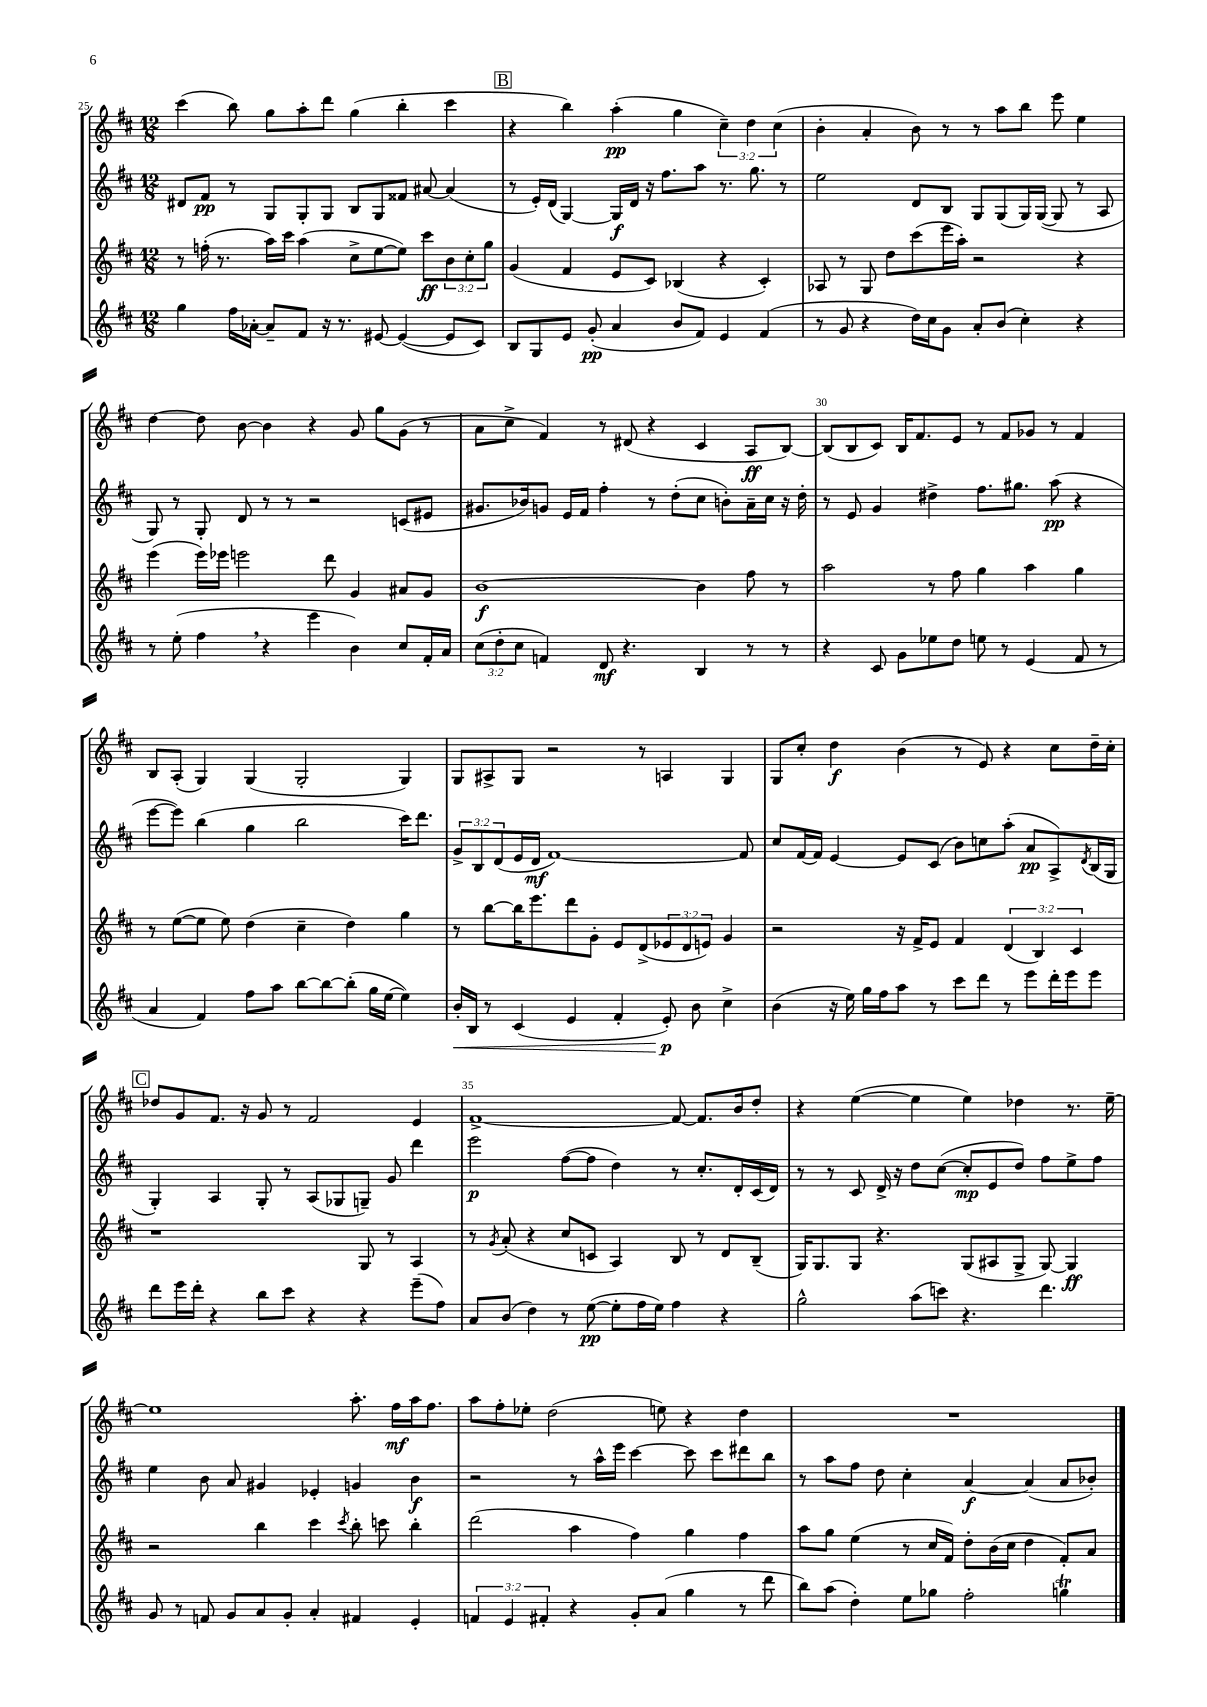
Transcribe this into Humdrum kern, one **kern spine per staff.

**kern	**kern	**kern	**kern
*staff4	*staff3	*staff2	*staff1
*clefG2	*clefG2	*clefG2	*clefG2
*k[f#c#]	*k[f#c#]	*k[f#c#]	*k[f#c#]
*M12/8	*M12/8	*M12/8	*M12/8
4gg	8r	8d#	(4ccc#
.	(16ff'	8f#	.
.	8.r	.	.
16ff#	.	8r	8bb)
[16a-'	.	.	.
8a-~]	16aa)	8G	8gg
.	16ccc#	.	.
8f#	(4aa	8G'	8aa'
16r	.	8G	8ddd
8.r	.	.	.
.	8cc#^	8B	(4gg
[8e#	[8ee	8G	.
(4e#_	8ee])	8f##	4bb'
.	8ccc#	[8a#	.
8e#]	12b	(4a#]	4ccc#
.	12cc#'	.	.
8c#)	.	.	.
.	12gg	.	.
=	=	=	=
8B	(4g	8r	4r
8G	.	16e')	.
.	.	(16d	.
8e	4f#	[4G)	4bb)
(8g'	.	.	.
4a	8e	16G]	(4aa'
.	.	16d	.
.	8c#)	16r	.
.	.	8.ff#	.
8b	(4B-	.	4gg
8f#)	.	8aa	.
4e	4r	8.r	6cc#~)
.	.	.	6dd
.	.	8.gg	.
(4f#	4c#')	.	.
.	.	.	(6cc#
.	.	8r	.
=	=	=	=
8r	8A-	2ee	4b'
8g	8r	.	.
4r	8G	.	4a'
.	8dd	.	.
16dd)	(8ccc#	8d	8b)
16cc#	.	.	.
8g	16eee	8B	8r
.	16aa')	.	.
8a'	2r	8G	8r
(8b	.	(8G	8aa
4cc#')	.	16G)	8bb
.	.	([16G	.
.	.	8G]	8eee
4r	4r	8r	4ee
.	.	8A	.
=	=	=	=
8r	(4eee	8G)	[4dd
(8ee'	.	8r	.
4ff#	16eee)	8G'	8dd]
.	16eee-	.	.
.	2eee	8d	[8b
4r	.	8r	4b]
.	.	8r	.
4eee	.	2r	4r
.	8ddd	.	.
4b)	4g	.	8g
.	.	.	8gg
8cc#	8a#	(8c	(8g
16f#'	8g	8e#	8r
16a	.	.	.
=	=	=	=
(12cc#	[1b	8.g#	8a
12dd'	.	.	.
.	.	.	8cc#^
12cc#	.	.	.
.	.	16b-)	.
4f)	.	8g	4f#)
.	.	16e	.
.	.	16f#	.
8d	.	4ff#'	8r
4.r	.	.	(8d#
.	.	8r	4r
.	.	(8dd'	.
4B	4b]	8cc#	4c#
.	.	8b')	.
8r	8ff#	16a~	8A
.	.	16cc#	.
8r	8r	16r	[8B)
.	.	16dd'	.
=	=	=	=
4r	2aa	8r	(8B]
.	.	8e	8B
8c#	.	4g	8c#)
8g	.	.	16B
.	.	.	8.f#
8ee-	8r	4dd#^	.
8dd	8ff#	.	8e
8ee	4gg	8.ff#	8r
8r	.	.	8f#
.	.	8.gg#	.
(4e	4aa	.	8g-
.	.	(8aa	8r
8f#	4gg	4r	4f#
8r	.	.	.
=	=	=	=
4a	8r	[8eee	8B
.	([8ee	8eee])	(8A'
4f#)	8ee]	(4bb	4G)
.	8ee)	.	.
8ff#	(4dd	4gg	(4G
8aa	.	.	.
[8bb	4cc#~	2bb	2G'
8bb_	.	.	.
(8bb']	4dd)	.	.
16gg	.	.	.
[16ee	.	.	.
4ee])	4gg	16ccc#)	4G)
.	.	8.ddd	.
=	=	=	=
16b'	8r	12g^	8G
16B	.	.	.
.	.	12B	.
8r	[8bb	.	8A#^
.	.	(12d	.
(4c#	16bb]	16e	8G
.	8.eee	16d	.
.	.	[1f#)	2r
4e	8ddd	.	.
.	8g'	.	.
4f#'	8e	.	.
.	(8d^	.	8r
8e')	12e-	.	4A
.	12d	.	.
8b	.	.	.
.	12e)	.	.
4cc#^	4g	.	4G
.	.	8f#]	.
=	=	=	=
(4b	2r	8cc#	8G
.	.	[16f#	8cc#'
.	.	16f#]	.
16r	.	[4e	4dd
16ee)	.	.	.
16gg	.	.	.
16ff#	.	.	.
8aa	16r	8e]	(4b
.	16f#^	.	.
8r	8e	(8c#	.
8ccc#	4f#	8b)	8r
8ddd	.	8cc	8e)
8r	(6d	(8aa'	4r
8eee	.	8a	.
.	6B)	.	.
16ddd'	.	8A^)	8cc#
16eee	.	.	.
.	6c#	.	.
.	.	8qd	.
8eee	.	(16B	16dd~
.	.	16G	16cc#'
=	=	=	=
8ddd	1r	4G')	8dd-
16eee	.	.	8g
16ddd'	.	.	.
4r	.	4A	8.f#
.	.	.	16r
8bb	.	8G'	8g
8ccc#	.	8r	8r
4r	.	(8A	2f#
.	.	8G-	.
4r	8G	8G~)	.
.	8r	8g	.
(8eee~	4A	4ddd	4e
8ff#)	.	.	.
=	=	=	=
8a	8r	2eee	[1f#^
.	8qg	.	.
(8b	(8a'	.	.
4dd)	4r	.	.
8r	8cc#	([8ff#	.
([8ee	8c	8ff#]	.
8ee']	4A)	4dd)	.
16ff#	.	.	.
16ee)	.	.	.
4ff#	8B	8r	8f#_
.	8r	8.cc#'	8.f#]
4r	8d	.	.
.	.	16d'	16b
.	(8B~	(16c#	8dd'
.	.	16d)	.
=	=	=	=
2gg^^	16G)	8r	4r
.	8.G	.	.
.	.	8r	.
.	8G	8c#	([4ee
.	4.r	16d^	.
.	.	16r	.
(8aa	.	8dd	4ee]
8ccc)	.	([8cc#	.
4.r	(8G	8cc#']	4ee)
.	8A#	8e	.
.	8G^	8dd)	4dd-
4.ddd	[8G)	8ff#	.
.	4G]	8ee^	8.r
.	.	8ff#	.
.	.	.	[16ee~
=	=	=	=
8g	2r	4ee	1ee]
8r	.	.	.
8f	.	8b	.
8g	.	8a	.
8a	4bb	4g#	.
8g'	.	.	.
4a'	4ccc#	4e-'	.
.	8qccc#	.	.
4f#	8bb'	4g	8.aa'
.	8ccc	.	.
.	.	.	16ff#
4e'	4bb'	4b	16aa
.	.	.	8.ff#
=	=	=	=
6f	(2ddd	2r	8aa
.	.	.	8ff#'
6e	.	.	.
.	.	.	8ee-'
6f#'	.	.	.
.	.	.	(2dd
4r	4aa	8r	.
.	.	16aa^^	.
.	.	16eee	.
8g'	4ff#)	[4ccc#	.
(8a	.	.	8ee)
4gg	4gg	8ccc#]	4r
.	.	8ccc#	.
8r	4ff#	8ddd#	4dd
8ddd	.	8bb	.
=	=	=	=
8bb)	8aa	8r	1.r
(8aa	8gg	8aa	.
4dd')	(4ee	8ff#	.
.	.	8dd	.
8ee	8r	4cc#'	.
8gg-	16cc#	.	.
.	16f#)	.	.
2ff#'	8dd'	[4a	.
.	(16b	.	.
.	16cc#	.	.
.	4dd	(4a]	.
4gg	8f#')	8a	.
.	8a	8b-')	.
==	==	==	==
*-	*-	*-	*-
